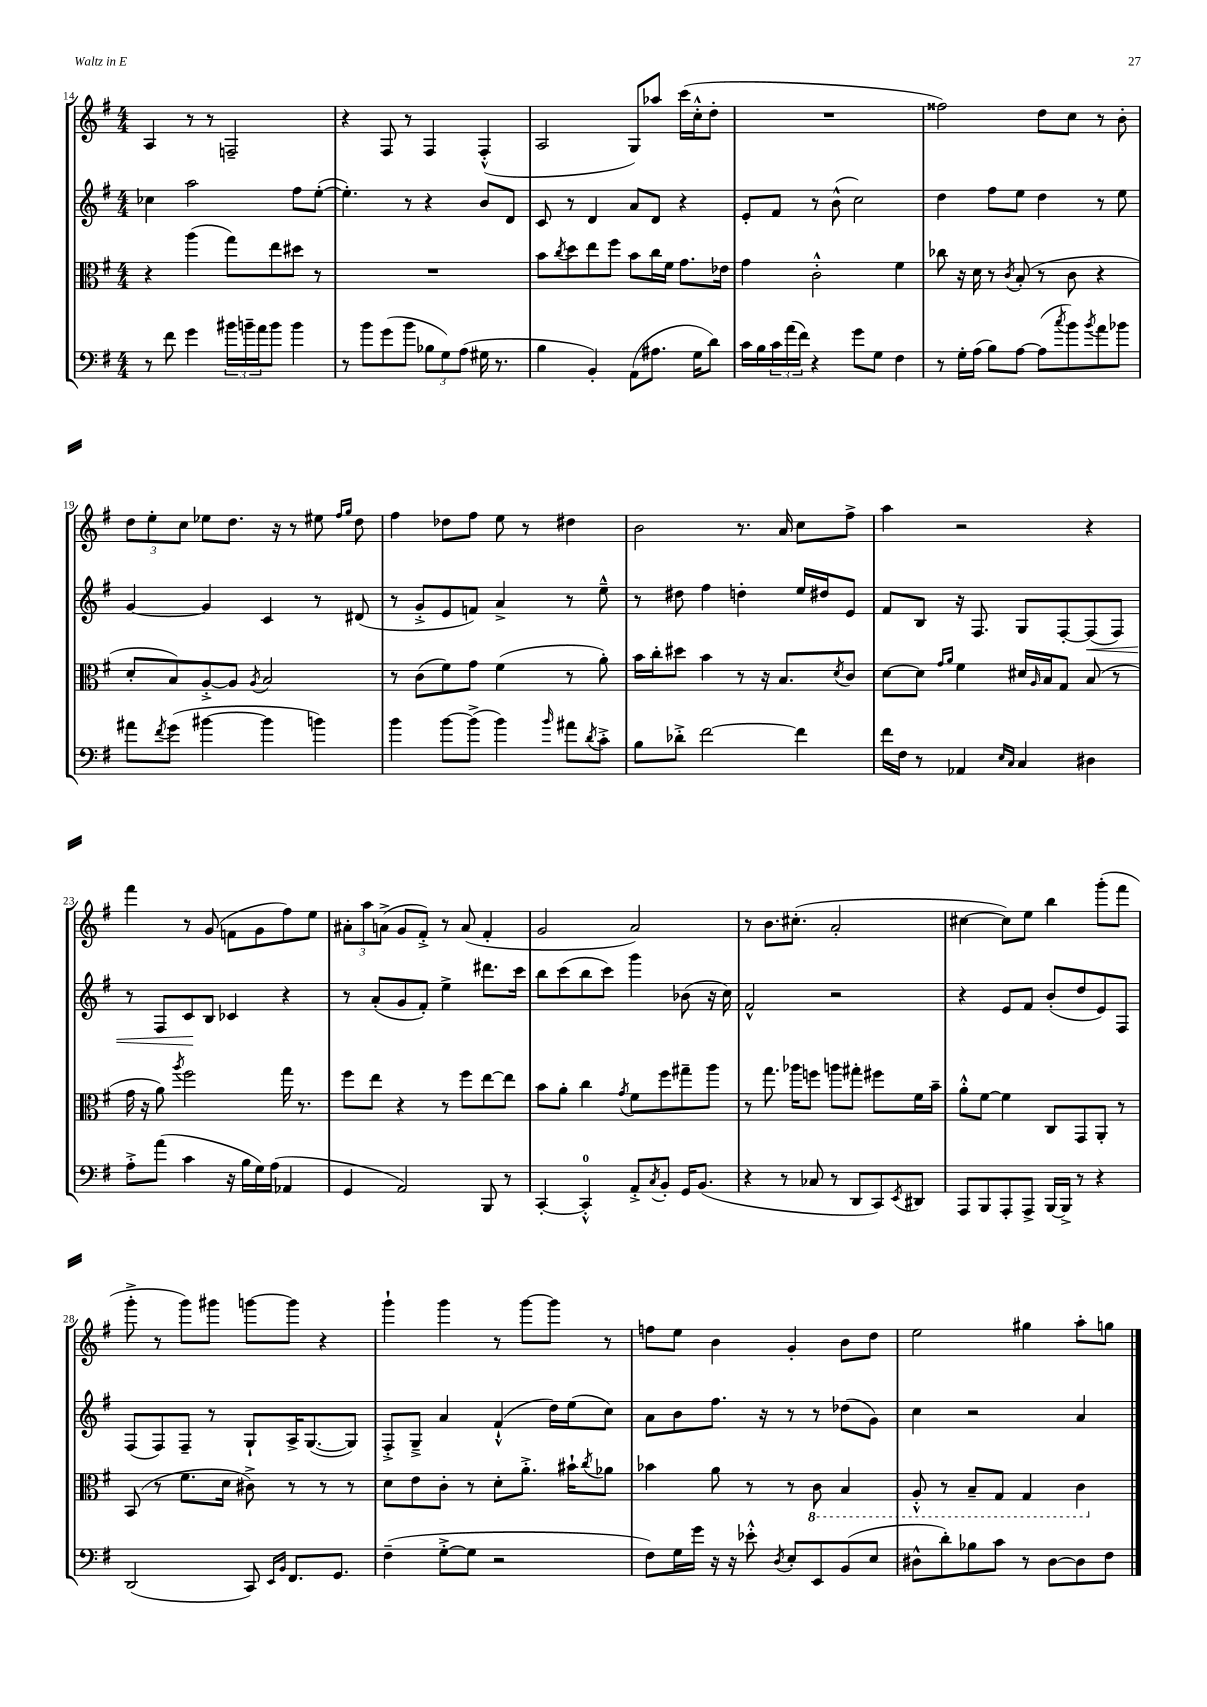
<<
\new StaffGroup <<
\new Staff = "s0" {
    \clef treble \key g \major \numericTimeSignature \time 4/4
    a4 r8 r8 f2-- |
    r4 fis8 r8 fis4 fis4-.-^( |
    a2 g8) aes''8 c'''16( c''16-.-^ d''8-. |
    R1 |
    fisis''2) d''8 c''8 r8 b'8-. |
    \tuplet 3/2 { d''8 e''8-. c''8 } ees''8 d''8. r16 r8 eis''8 \grace { fis''16 g''16 } d''8 |
    fis''4 des''8 fis''8 e''8 r8 dis''4 |
    b'2 r8. a'16 c''8 fis''8-> |
    a''4 r2 r4 |
    fis'''4 r8 g'8( f'8 g'8 fis''8) e''8 |
    \tuplet 3/2 { ais'8-. a''8 a'8->( } g'8 fis'8-.->) r8 a'8( fis'4-. |
    g'2 a'2) |
    r8 b'8. cis''8.-.( a'2-. |
    cis''4~ cis''8) e''8 b''4 g'''8-.( fis'''8 |
    g'''8-.-> r8 g'''8) gis'''8 g'''8~ g'''8 r4 |
    g'''4-! g'''4 r8 g'''8~ g'''8 r8 |
    f''8 e''8 b'4 g'4-. b'8 d''8 |
    e''2 gis''4 a''8-. g''8 \bar "|." |
}
\new Staff = "s1" {
    \clef treble \key g \major \numericTimeSignature \time 4/4
    ces''4 a''2 fis''8 e''8~-.( |
    e''4.-.) r8 r4 b'8 d'8 |
    c'8 r8 d'4 a'8 d'8 r4 |
    e'8-. fis'8 r8 b'8-^( c''2) |
    d''4 fis''8 e''8 d''4 r8 e''8 |
    g'4~ g'4 c'4 r8 dis'8( |
    r8 g'8-.-> e'8 f'8) a'4-> r8 e''8---^ |
    r8 dis''8 fis''4 d''4-. e''16 dis''16 e'8 |
    fis'8 b8 r16 fis8. g8 fis8~-. fis8\<( fis8) |
    r8 fis8 c'8\! b8 ces'4 r4 |
    r8 a'8-.( g'8 fis'8-.) e''4-> dis'''8. c'''16 |
    b''8 c'''8( b''8 c'''8) g'''4 bes'8( r16 c''16) |
    fis'2-^ r2 |
    r4 e'8 fis'8 b'8-.( d''8 e'8) fis8 |
    fis8( fis8) fis8-- r8 g8-! a16-> g8.~( g8) |
    fis8-.-> g8---> a'4 fis'4-!-^( d''16) e''16( c''8) |
    a'8 b'8 fis''8. r16 r8 r8 des''8( g'8) |
    c''4 r2 a'4 \bar "|." |
}
\new Staff = "s2" {
    \clef alto \key g \major \numericTimeSignature \time 4/4
    r4 a''4( g''8) e''8 dis''8 r8 |
    R1 |
    b'8 \acciaccatura { c''8 } d''8 e''8 fis''8 b'8 c''16 fis'16 g'8. ees'16 |
    g'4 c'2-.-^ fis'4 |
    ces''8 r16 d'16 r8 \acciaccatura { c'8 } b8-.( r8 c'8 r4 |
    d'8-. b8) a8~-.-> a8 \acciaccatura { a8 } b2 |
    r8 c'8( fis'8) g'8 fis'4( r8 a'8-.) |
    b'16 c''16-. dis''8 b'4 r8 r16 b8. \acciaccatura { d'8 } c'8 |
    d'8~ d'8 \grace { g'16 a'16 } fis'4 dis'16 \grace { a16 } b16 g8 b8( r8 |
    g'16 r16 a'8) \acciaccatura { a''8 } fis''2 g''16 r8. |
    fis''8 e''8 r4 r8 fis''8 e''8~ e''8 |
    b'8 a'8-. c''4 \acciaccatura { g'8 } fis'8 fis''8 gis''8-- a''8 |
    r8 g''8. aes''16 f''8 a''8 gis''8-. fis''8 fis'16 b'16-- |
    a'8-.-^ fis'8~ fis'4 c8 g,8 a,8-. r8 |
    b,8( r8 fis'8. d'16 cis'8->) r8 r8 r8 |
    d'8 e'8 c'8-. r8 d'8-. a'8.-.-> bis'16-! \acciaccatura { c''8 } aes'8 |
    bes'4 a'8 r8 r8 \ottava #-1 c8 b,4 |
    a,8-.-^ r8 b,8-- g,8 g,4 c4 \ottava #0 \bar "|." |
}
\new Staff = "s3" {
    \clef bass \key g \major \numericTimeSignature \time 4/4
    r8 fis'8 g'4 \tuplet 3/2 { bis'16 b'16-- a'16 } b'8 b'4 |
    r8 b'8 g'8( b'8 \tuplet 3/2 { bes8 g8) a8( } gis16 r8. |
    b4 b,4-.) a,8( ais8. g16 d'8) |
    c'16 b16 \tuplet 3/2 { c'16 a'16( fis'16) } r4 g'8 g8 fis4 |
    r8 g16-. a16( b8) a8~ a8( \acciaccatura { c''8 } b'8) \acciaccatura { b'8 } a'8 bes'8 |
    ais'8 \acciaccatura { fis'8 } g'8( bis'4~ bis'4 b'4) |
    b'4 b'8~ b'8->( b'4) \grace { b'16 } ais'8 \acciaccatura { d'8 } c'8-.-> |
    b8 des'8-.-> fis'2~ fis'4 |
    fis'16 fis16 r8 aes,4 \grace { e16 c16 } c4 dis4 |
    a8-.-> a'8( c'4 r16 b16 g16) a16( aes,4 |
    g,4 a,2) b,,8 r8 |
    c,4~-. c,4-0-.-^ a,8-.-> \acciaccatura { c8 } b,8-. g,16 b,8.( |
    r4 r8 ces8 r8 d,8 c,8) \acciaccatura { e,8 } dis,8 |
    a,,8 b,,8 a,,8-. a,,8-> b,,16~ b,,16-> r8 r4 |
    d,2( c,8) \grace { e,16 b,16 } fis,8. g,8. |
    fis4--( g8~-.-> g8 r2 |
    fis8) g16 g'16 r16 r16 ees'8-.-^ \acciaccatura { d8 } e8-. e,8 b,8( e8 |
    dis8-^ d'8-.) bes8 c'8 r8 dis8~ dis8 fis8 \bar "|." |
}
>>
>>
\layout { \context { \Score currentBarNumber = #14 } }
